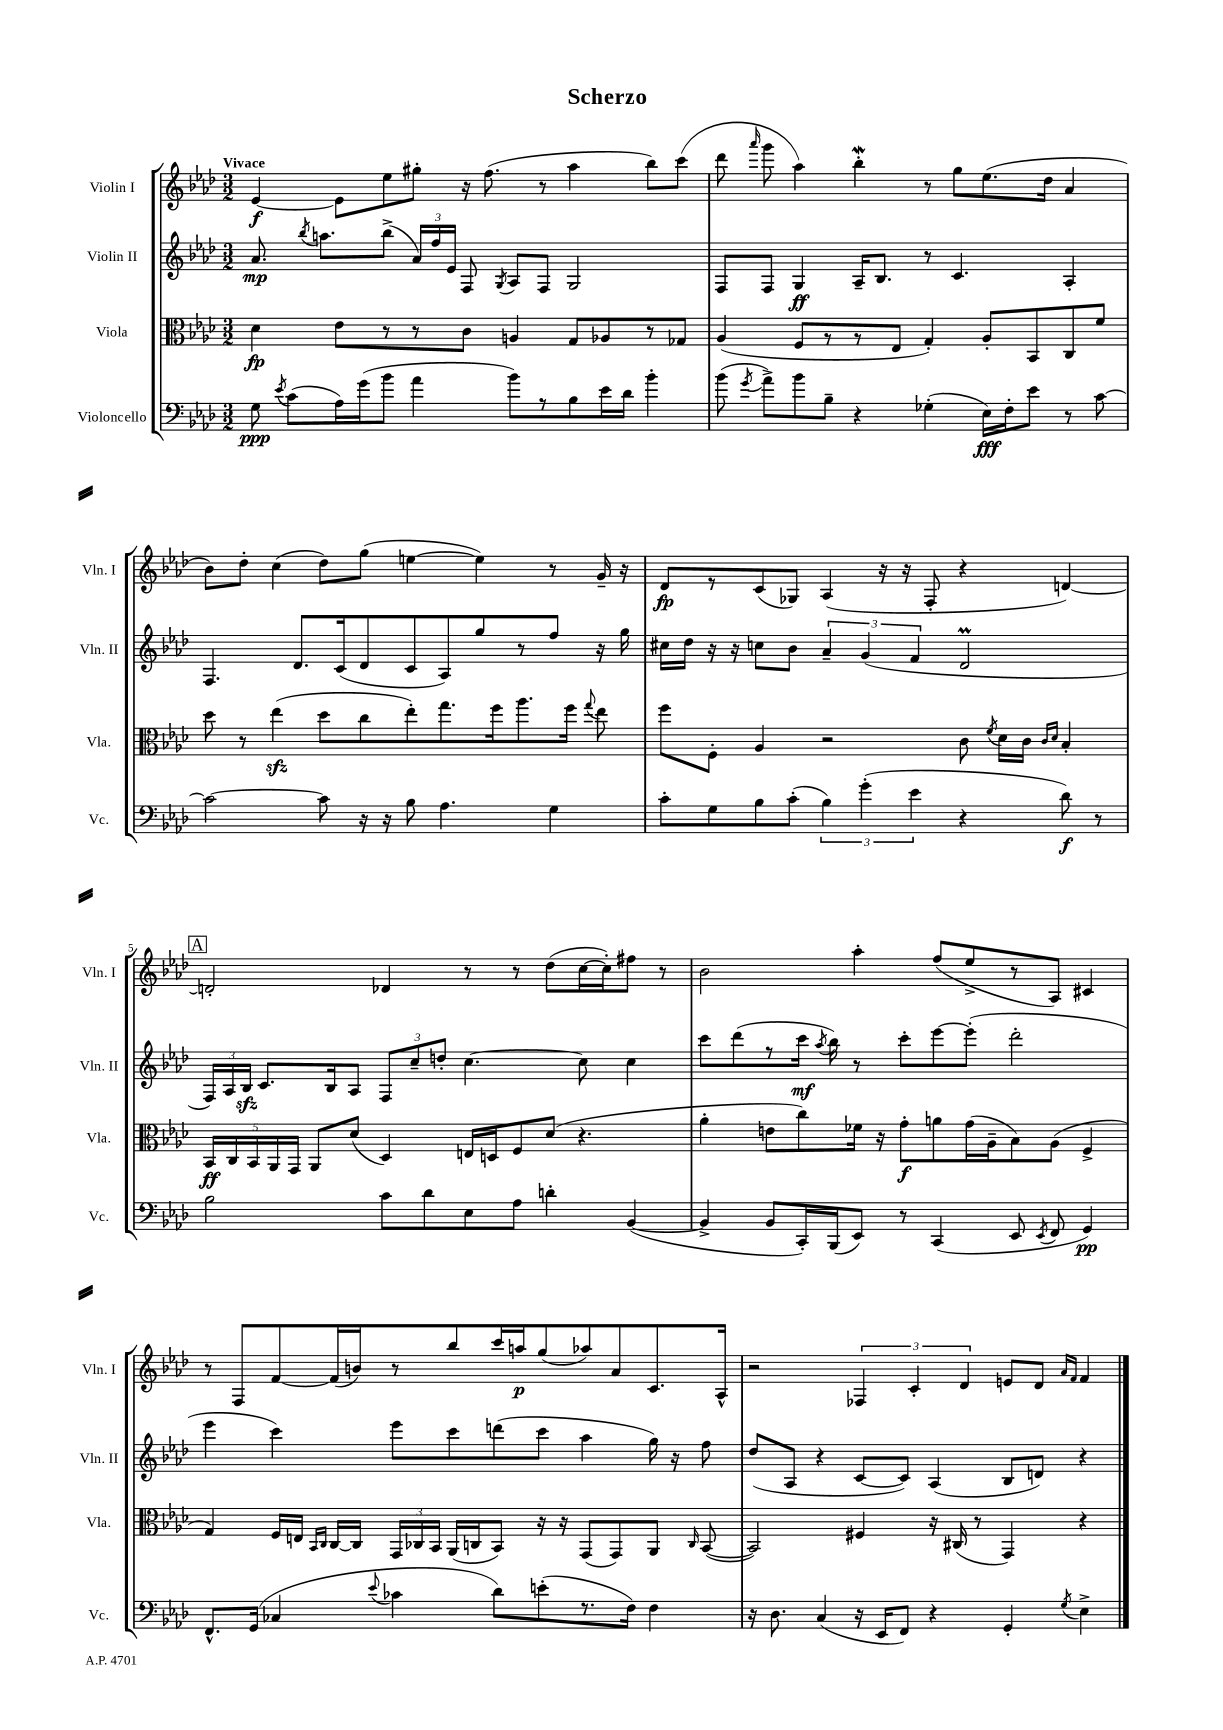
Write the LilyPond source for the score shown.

\header { title = "Scherzo" }
<<
\new StaffGroup <<
\new Staff = "s0" \with { instrumentName = "Violin I" shortInstrumentName = "Vln. I" } {
    \clef treble \key aes \major \numericTimeSignature \time 3/2 \tempo "Vivace"
    \autoBeamOff ees'4~\f ees'8[ ees''8 gis''8]-. r16 f''8.( r8 aes''4 bes''8[) c'''8]( |
    des'''8 \grace { aes'''16 } g'''8 aes''4) bes''4-.\mordent r8 g''8[ ees''8.( des''16] aes'4 |
    bes'8[) des''8]-. c''4( des''8[) g''8]( e''4~ e''4) r8 g'16-- r16 |
    des'8[\fp r8 c'8( ges8]) aes4( r16 r16 f8-. r4 d'4~) |
    \mark \markup { \box "A" } d'2-. des'4 r8 r8 des''8[( c''16~ c''16-.) fis''8] r8 |
    bes'2 aes''4-. f''8[( ees''8-> r8 aes8]) cis'4 |
    r8 f8[ f'8~ f'16( b'16) r8 bes''8 c'''16 a''16\p g''8( aes''8) aes'8 c'8. aes16]-^ |
    r2 \tuplet 3/2 { fes4 c'4-. des'4 } e'8[ des'8] \grace { aes'16[ f'16] } f'4 \bar "|." |
}
\new Staff = "s1" \with { instrumentName = "Violin II" shortInstrumentName = "Vln. II" } {
    \clef treble \key aes \major \numericTimeSignature \time 3/2
    \autoBeamOff aes'8.\mp \acciaccatura { bes''8 } a''8.[ bes''8]->( \tuplet 3/2 { aes'16[) f''16 ees'16] } f8 \acciaccatura { g8 } aes8[ f8] g2 |
    f8[ f8] g4\ff aes16[-- bes8.] r8 c'4. aes4-. |
    f4. des'8.[ c'16( des'8 c'8 aes8) g''8 r8 f''8] r16 g''16 |
    cis''16[ des''16] r16 r16 c''8[ bes'8] \tuplet 3/2 { aes'4-- g'4( f'4 } des'2\prall |
    \mark \markup { \box "A" } \tuplet 3/2 { f16[) aes16 bes16]\sfz } c'8.[ bes16 aes8] \tuplet 3/2 { f8[ c''8-- d''8]-. } c''4.~ c''8 c''4 |
    c'''8[ des'''8( r8 c'''16]\mf \acciaccatura { aes''8 } bes''16) r8 c'''8[-. ees'''8~ ees'''8]-.( des'''2-. |
    ees'''4 c'''4) ees'''8[ c'''8 d'''8( c'''8] aes''4 g''16) r16 f''8 |
    des''8[( aes8] r4 c'8[~ c'8]) aes4( bes8[ d'8]) r4 \bar "|." |
}
\new Staff = "s2" \with { instrumentName = "Viola" shortInstrumentName = "Vla." } {
    \clef alto \key aes \major \numericTimeSignature \time 3/2
    \autoBeamOff des'4\fp ees'8[ r8 r8 c'8] a4 g8[ aes8 r8 ges8] |
    aes4( f8[ r8 r8 ees8] g4-.) aes8[-. bes,8 c8 f'8] |
    des''8 r8 ees''4\sfz( des''8[ c''8 ees''8-.) g''8. f''16 aes''8. f''16] \appoggiatura { g''8 } ees''8 |
    f''8[ f8]-. aes4 r2 c'8 \acciaccatura { f'8 } des'16[ c'16] \grace { c'16[ des'16] } bes4-. |
    \mark \markup { \box "A" } \tuplet 5/4 { bes,16[\ff c16 bes,16 aes,16 g,16] } aes,8[ des'8]( des4) e16[ d16 f8 des'8]( r4. |
    aes'4-. e'8[ c''8) fes'16] r16 g'8[-.\f a'8 g'16( aes16-- bes8) aes8]( f4-> |
    g4) f16[ e16] \grace { bes,16[ c16] } c16[~ c16] \tuplet 3/2 { g,16[ ces16 bes,16] } aes,16[( c16 bes,8]) r16 r16 g,8[( g,8) aes,8] \grace { c16 } bes,8~( |
    bes,2) fis4 r16 cis16( r8 g,4) r4 \bar "|." |
}
\new Staff = "s3" \with { instrumentName = "Violoncello" shortInstrumentName = "Vc." } {
    \clef bass \key aes \major \numericTimeSignature \time 3/2
    \autoBeamOff g8\ppp \acciaccatura { ees'8 } c'8[( aes16) g'16( bes'8] aes'4 bes'8[) r8 bes8 ees'16 des'16] bes'4-. |
    bes'8( \acciaccatura { g'8 } aes'8[->) bes'8 bes8]-- r4 ges4-.( ees16[\fff) f16-. ees'8] r8 c'8~ |
    c'2~ c'8 r16 r16 bes8 aes4. g4 |
    c'8[-. g8 bes8 c'8]-.( \tuplet 3/2 { bes4) g'4-.( ees'4 } r4 des'8\f) r8 |
    \mark \markup { \box "A" } bes2 c'8[ des'8 ees8 aes8] d'4-. bes,4~( |
    bes,4-> bes,8[ c,16-.) bes,,16( ees,8]) r8 c,4( ees,8 \acciaccatura { ees,8 } f,8 g,4\pp) |
    f,8.[-^ g,16]( ces4 \appoggiatura { ees'8 } ces'4 des'8[) e'8-.( r8. f16]) f4 |
    r16 des8. c4( r16 ees,16[ f,8]) r4 g,4-. \acciaccatura { g8 } ees4-> \bar "|." |
}
>>
>>
\layout { \context { \Score \override BarNumber.break-visibility = ##(#f #t #t) barNumberVisibility = #(every-nth-bar-number-visible 5) } }
